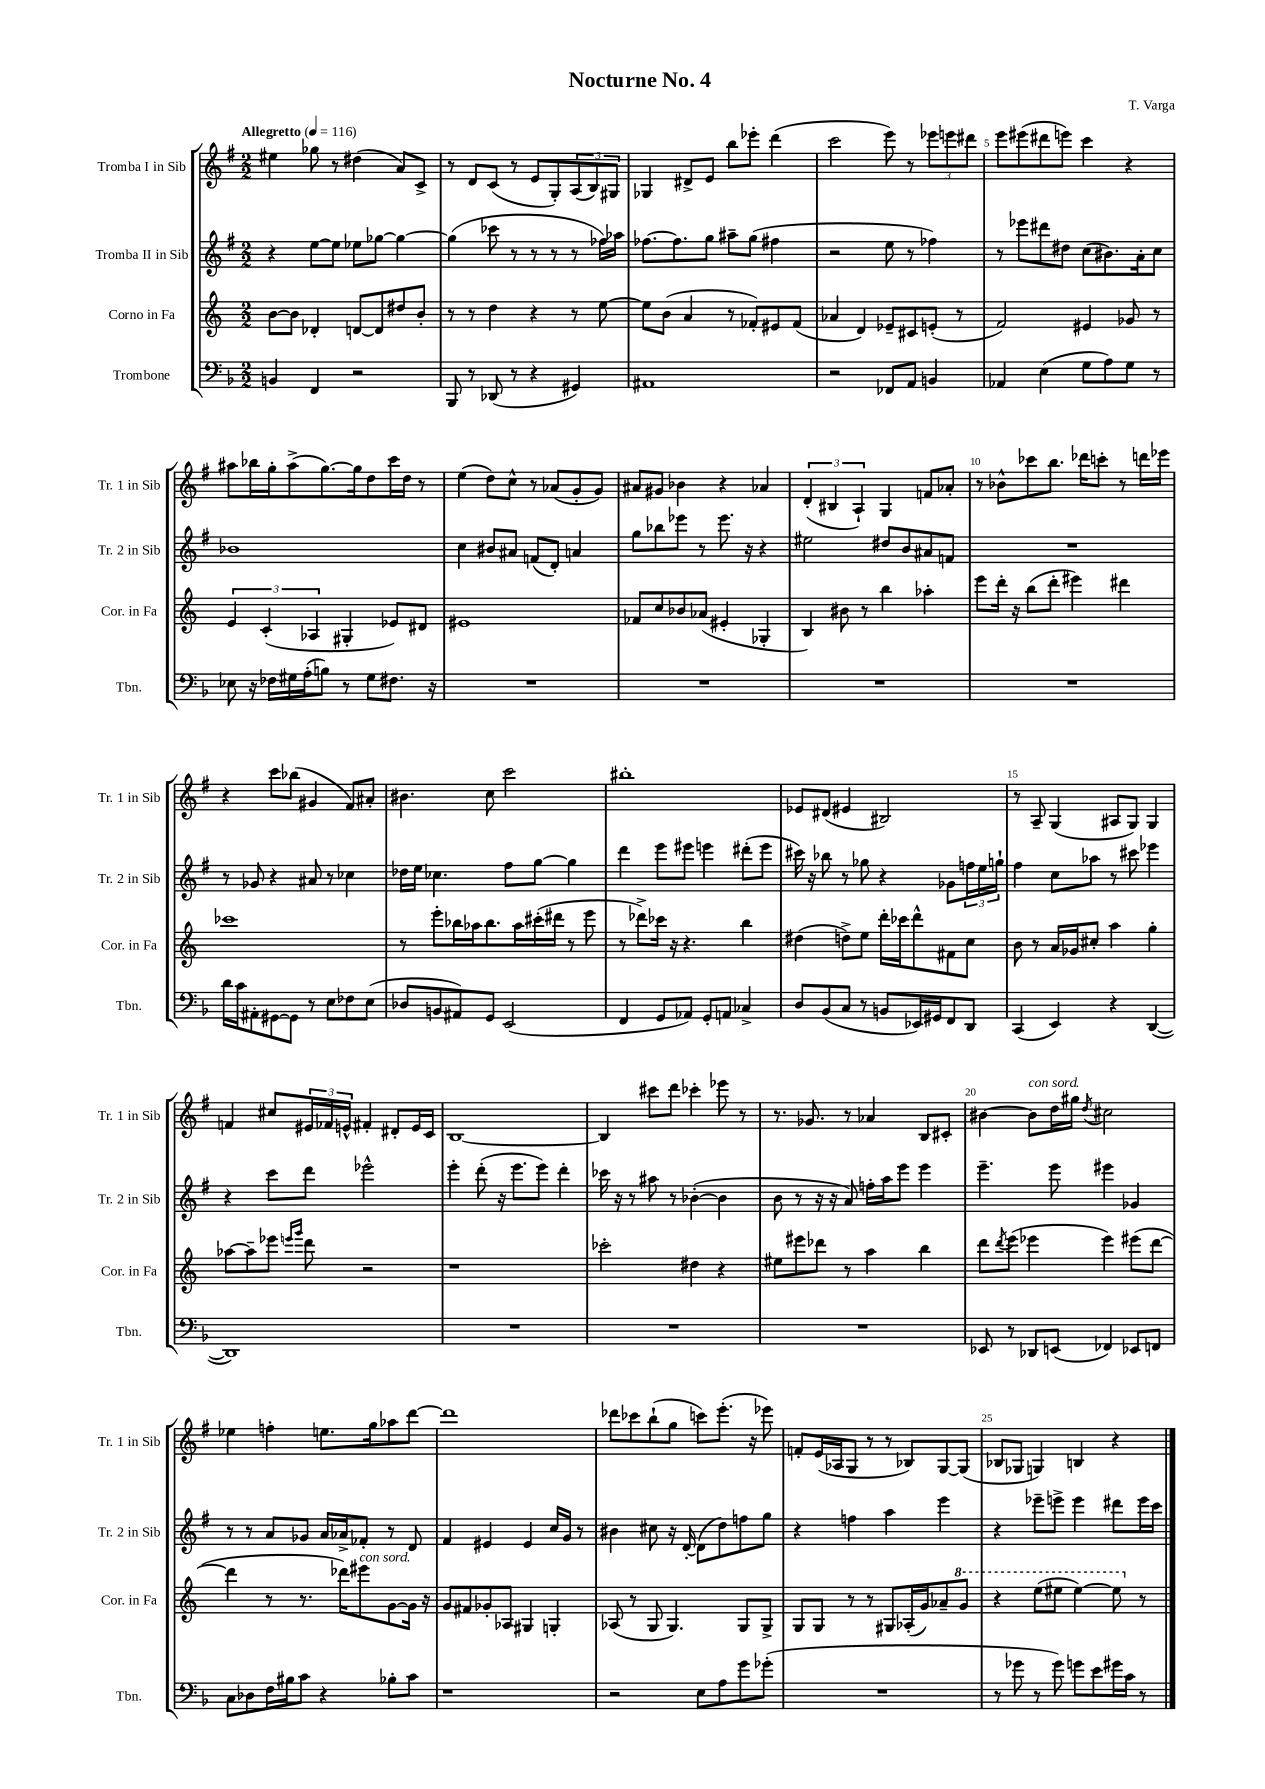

**kern	**kern	**kern	**kern
*part4	*part3	*part2	*part1
*staff4	*staff3	*staff2	*staff1
*I"Trombone	*I"Corno in Fa	*I"Tromba II in Sib	*I"Tromba I in Sib
*I'Tbn.	*I'Cor. in Fa	*I'Tr. 2 in Sib	*I'Tr. 1 in Sib
*clefF4	*clefG2	*clefG2	*clefG2
*k[b-]	*k[]	*k[f#]	*k[f#]
*M2/2	*M2/2	*M2/2	*M2/2
*MM116	*MM116	*MM116	*MM116
=1	=1	=1	=1
!	!	!	!LO:TX:a:B:t=Allegretto
4BBn/	[8b\L	4r	4ee#X\
.	8b\J]	.	.
4FF/	4d-X'/	[8ee\L	8gg-X\
.	.	8ee\J]	8r
2r	[8dn/L	8ee-X\L	(4dd#X\
.	8d/]	[8gg-X\J	.
.	8dd#X/	4gg-\_	8a/L)
.	8b'/J	.	8c^/J
=2	=2	=2	=2
8BBB-/	8r	(4gg-\]	8r
8r	8r	.	8d/L
(8DD-X/	4dd\	8ccc-X\	(8c/J
8r	.	8r	8r
4r	4r	8r	8e/L
.	.	8r	8G'/)
4GG#X/)	8r	8r	(12A/
.	.	.	12B/)
.	[8ee\	16ff-X\LL)	.
.	.	.	12G#X/J
.	.	16aa-X\JJ	.
=3	=3	=3	=3
1AA#X	8ee\L]	[8.ff-X\L	4G-X/
.	(8b\J	.	.
.	.	8.ff-\]	.
.	4a/	.	8d#X^/L
.	.	8gg\J	8e/J
.	8r	8aa#X~\L	8bb\L
.	8f-X'/L)	(8gg\J	8eee-X'\J
.	8e#X/	4ff#X\	(4ddd\
.	(8f-/J	.	.
=4	=4	=4	=4
2r	4a-X/	2r	2ccc\
.	4d/)	.	.
8FF-X/L	8e-X~/L	8ee\	8eee\)
8AA/J	8c#X/	8r	8r
4BBn/	(8en'/J	4ff-X\)	12eee-X\L
.	.	.	12eeen\
.	8r	.	.
.	.	.	12ddd#X\J
=5	=5	=5	=5
4AA-X/	2f/)	8r	8eee\L
.	.	8eee-X\L	(8eee#X\
(4E\	.	8ddd#X\	8ddd#X\
.	.	8dd#X\J	8eeen\J)
8G\L	4e#X/	(8cc\L	4ccc\
8A\)	.	8.b#X\)	.
8G\J	8g-X/	.	4r
.	.	16a'\k	.
8r	8r	8cc\J	.
!!LO:LB:g=z
=6	=6	=6	=6
8E-X\	6e/	1b-X	8aa#X\L
16r	.	.	16bb-X\L
.	(6c'/	.	.
16F-X\LL	.	.	16gg'\J
16G#X\	.	.	(8aa#^\
(16A'\J	.	.	.
.	6A-X/	.	.
8Bn\J)	.	.	[8.gg\)
8r	4G#X'/	.	.
.	.	.	16gg\k]
8G#\L	.	.	8dd\
8.F#X\J	8e-X/L)	.	16ccc\L
.	.	.	16dd\JJ
.	8d#X/J	.	8r
16r	.	.	.
=7	=7	=7	=7
1r	1e#X	4cc\	(4ee\
.	.	8b#X/L	8dd\L)
.	.	8a#X/J	8cc^^\J
.	.	(8fn/L	8r
.	.	8d'/J)	(8a-X/L
.	.	4an/	8g'/
.	.	.	8g/J)
=8	=8	=8	=8
1r	8f-X/L	8gg\L	8a#X/L
.	8cc/	8bb-X\	8g#X/J
.	8b-X/	8eee-X\J	4b-X\
.	(8a-X/J	8r	.
.	4e#X'/	8.eee-\	4r
.	.	16r	.
.	4G-X'/	4r	4a-X/
=9	=9	=9	=9
1r	4B/)	2ee#X\	(6d'/
.	.	.	6B#X/
.	8b#X\	.	.
.	.	.	6A`/)
.	8r	.	.
.	4bb\	8dd#X/L	4G/
.	.	8b/	.
.	4aa-X'\	8a#X/	8fn/L
.	.	8fn/J	8a-X'/J
=10	=10	=10	=10
1r	8eee\L	1r	8r
.	16ddd'\Jk	.	8b-X^^\L
.	16r	.	.
.	(8bb\L	.	8ccc-X\
.	8ddd'\J	.	8.bb\J
.	4eee#X\)	.	.
.	.	.	16ddd-X\KL
.	.	.	8cccn'\J
.	4ddd#X\	.	8r
.	.	.	16dddn\LL
.	.	.	16eee-X\JJ
!!LO:LB:g=z
=11	=11	=11	=11
16d\LL	1ccc-X	8r	4r
16c\J	.	.	.
8AA#X'\	.	8g-X/	.
[8GG#X\	.	4r	8ccc\L
8GG#\J]	.	.	(8bb-X\J
8r	.	8a#X/	4g#X/
8E\L	.	8r	.
8F-X\	.	4cc-X\	8f#/L)
(8E\J	.	.	8a#X'/J
=12	=12	=12	=12
8D-X/L	8r	16dd-X\LL	4.b#X\
.	.	16ee\JJ	.
8BBn/	8eee'\L	4.cc-X\	.
8AA#X/)	16bb-X\L	.	.
.	16aa-X\J	.	.
8GG/J	8.bb-\	.	8cc\
(2EE/	.	8ff#\L	2ccc\
.	16aa-\L	.	.
.	(16ccc#X'\	[8gg\J	.
.	16ddd#X\JJ	.	.
.	8r	4gg\]	.
.	8eee\	.	.
=13	=13	=13	=13
4FF/	8r	4ddd\	1bb#X'
.	8ddd-X^\L)	.	.
8GG/L	16ccc-X\Jk	8eee\L	.
.	16r	.	.
8AA-X/J)	4.r	8eee#X\J	.
8GG'/L	.	4eeen\	.
8AAn/J	.	.	.
4C-X^/	4bb\	(8ddd#X'\L	.
.	.	8eee\J	.
=14	=14	=14	=14
8D/L	(4dd#X\	16ccc#X\)	8e-X/L
.	.	16r	.
(8BB-/	.	8bb-X\	(8d#X/J
8C/J	8ddn^\L)	8r	4e#X/
8r	8ee\J	8gg-X\	.
8BBn/L	16ddd'\LL	4r	2B#X/)
.	16ccc-X\J	.	.
16EE-X/L)	8ddd^^\	.	.
16GG#X/J	.	.	.
8FF/	8f#X\	8g-X\L	.
8DD/J	8cc\J	24ffn\L	.
.	.	24ee\	.
.	.	24ggn`\JJ	.
=15	=15	=15	=15
(4CC/	8b\	4ff#\	8r
.	8r	.	8A~/
4EE/)	16a/LL	8cc\L	(4G/
.	16g-X/J	.	.
.	8cc#X'/J	8aa-X\J	.
4r	4aa\	8r	8A#X/L
.	.	8ccc#X\	8G/J)
([4DD/	4gg'\	4eee-X\	4G/
!!LO:LB:g=z
=16	=16	=16	=16
1DD])	[8aa-X\L	4r	4fn/
.	8aa-~\]	.	.
.	8eee-X\J	8ccc\L	8cc#X/L
.	16qqeeen/LL	.	.
.	16qqggg/JJ	.	.
.	8ddd\	8ddd\J	24e#X/L
.	.	.	24f-X/
.	.	.	24en^^/JJ
.	2r	2eee-X^^\	4f#X'/
.	.	.	8d#X'/L
.	.	.	16e/L
.	.	.	16c/JJ
=17	=17	=17	=17
1r	1r	4eee'\	[1B
.	.	(8ddd'\	.
.	.	16r	.
.	.	8.eee\L	.
.	.	8eee\J)	.
.	.	4ddd'\	.
=18	=18	=18	=18
1r	2ccc-X'\	16ccc-X\	4B/]
.	.	16r	.
.	.	8r	.
.	.	8aa#X\	8ccc#X\L
.	.	8r	8ddd\J
.	4dd#X\	([4b-X'\	4ccc-X'\
.	4r	4b-\]	8eee-X\
.	.	.	8r
=19	=19	=19	=19
1r	8ee#X\L	8b\	8.r
.	8eee#X\	8r	.
.	.	.	8.g-X/
.	8ddd-X\J	16r	.
.	.	16r	.
.	8r	8a/)	8r
.	4aa\	16ffn'\LL	4a-X/
.	.	16aa\J	.
.	.	8eee\J	.
.	4bb\	4eee\	8B/L
.	.	.	8c#X'/J
=20	=20	=20	=20
8EE-X/	8ddd\L	4.eee~\	[4b#X\
.	8qddd/	.	.
8r	(8eee\J	.	.
!	!	!	!LO:TX:a:i:t=con sord.
8DD-X/L	4eee-X\	.	8b#\L]
(8EEn/J	.	8eee\	16dd\L
.	.	.	16gg#X\JJ
.	.	.	8qdd/
4FF-X/)	4eee-\)	4eee#X\	2cc#X\
8EE-X/L	(8eee#X\L	4g-X/	.
8FFn/J	[8ddd\J	.	.
!!LO:LB:g=z
=21	=21	=21	=21
8C\L	4ddd\]	8r	4ee-X\
8D-X\	.	8r	.
16F\L	8r	8a/L	4ffn'\
16B#X\J	.	.	.
8c\J	8.r	8g-X/J	.
4r	.	16a/LL	8.een\L
.	16ddd-X\KL)	16a-X^/J	.
!	!LO:TX:a:i:t=con sord.	!	!
.	8eee#X\	8f-X'/J	.
.	.	.	16gg\k
8B-X'\L	[8g\	8r	8aa-X\
8c\J	16g\Jk]	8d/	[8ddd\J
.	16r	.	.
=22	=22	=22	=22
1r	8g/L	4f#/	1ddd]
.	8f#X/	.	.
.	8g-X'/	4e#X/	.
.	8A-X/J	.	.
.	4G#X/	4e#/	.
.	4Gn'/	16cc/LL	.
.	.	16g/JJ	.
.	.	8r	.
=23	=23	=23	=23
2r	(8A-X/	4b#X\	8ddd-X\L
.	8r	.	8ccc-X\
.	8G/	8cc#X\	(8bb`\
.	4.G/)	16r	8gg\J
.	.	[16d'/	.
8E\L	.	(8d\L]	8cccn\L)
8A\	.	8dd\)	(8.eee'\J
8g\	8G/L	8ffn\	.
.	.	.	16r
(8g-X'\J	8G^/J	8gg\J	8eee-X\)
=24	=24	=24	=24
1r	8G/L	4r	8fn'/L
.	8G/J	.	(16e/L
.	.	.	16A-X/J
.	8r	4ffn\	8G/J
.	8r	.	8r
.	8G#X/L	4aa\	8r
.	(16A-X'/L	.	8B-X/L)
.	16g/J)	.	.
.	8a-X~/	4eee\	[8G/
*	*8va	*	*
.	8gg/J	.	(8G/J]
=25	=25	=25	=25
8r	4r	4r	8B-X/L
8g-X\	.	.	8G-X/J
8r	(8eee\L	8eee-X~\L	4Gn/)
8g-\)	8eee#X\J	8eeen^\J	.
8gn\L	[4eee#\)	4eee\	4Bn/
8e\	.	.	.
16g#X\L	8eee#\]	8ddd#X\L	4r
16c\JJ	.	.	.
*	*X8va	*	*
8r	8r	16eee\L	.
.	.	16ccc\JJ	.
==	==	==	==
*-	*-	*-	*-
